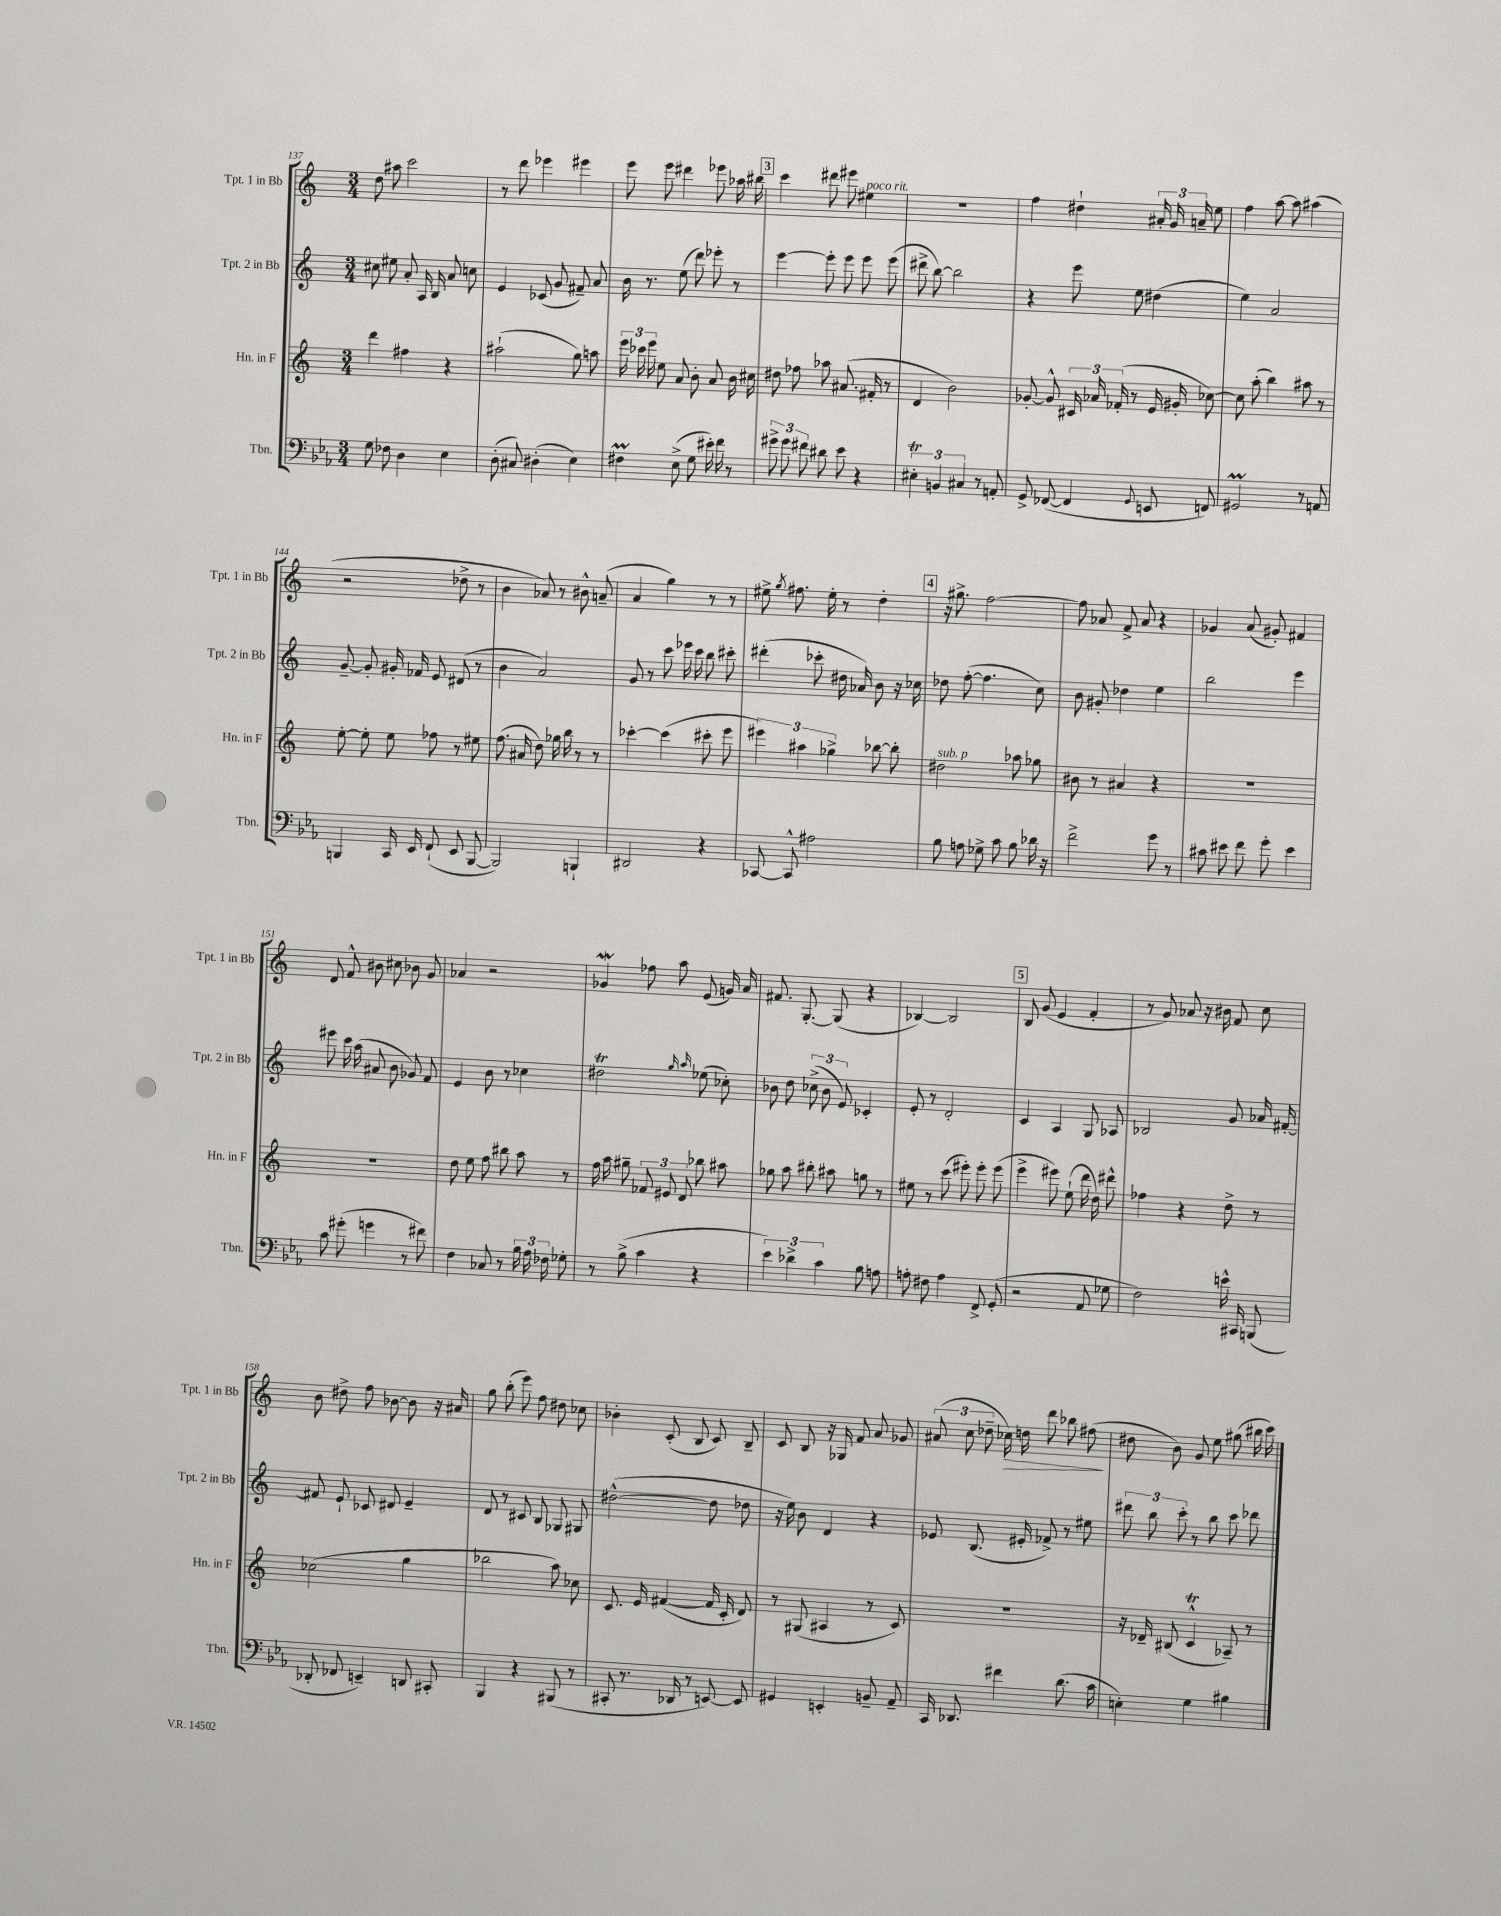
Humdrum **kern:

**kern	**kern	**kern	**kern
*staff4	*staff3	*staff2	*staff1
*clefF4	*clefG2	*clefG2	*clefG2
*k[b-e-a-]	*k[]	*k[]	*k[]
*M3/4	*M3/4	*M3/4	*M3/4
8G\	4ddd\	8cc#\	8dd\
8F-\	.	8ee#\	8aa#\
4D\	4ff#\	8a'/	2ccc\
.	.	16A/	.
.	.	16B/	.
4E-\	4r	8a/	.
.	.	8cc\	.
=	=	=	=
(8D'\	(2aa#`\	4e/	8r
8C#/)	.	.	8ddd\
(4D#'\	.	(8c-/	4eee-\
.	.	8g/	.
4E-\)	8gg\)	8f#~/)	4eee#\
.	8aa\	8a/	.
=	=	=	=
4F#\	24eee\	16b\	8eee\
.	24ccc-\	.	.
.	.	8.r	.
.	24eee\	.	.
.	8ee\	.	8eee\
(8E-^\	8a/	(8ee\	4ddd#\
8G\	8b'\	8ddd\)	.
16e#'\)	8a/	8eee-'\	8eee-\
16f\	.	.	.
8r	16b\	8r	16aa-\
.	16cc#\	.	16bb#\
=	=	=	=
12g#^\	8dd#\	[4eee\	4ccc\
12g#\	.	.	.
.	8ff-\	.	.
12f#\	.	.	.
8d#\	8aa-\	8eee'\]	8ddd#\
8e-\	(8.a#/	8eee\	8eee#\
4r	.	8eee\	4ee#\
.	16f#'/	.	.
.	8r	(8eee\	.
=	=	=	=
6E#'\	4d/	8ddd#^\	2.r
.	.	[8bb\)	.
6BB/	.	.	.
.	2b\)	2bb\]	.
6C#/	.	.	.
8r	.	.	.
8AA'/	.	.	.
=	=	=	=
8GG^/	[8g-'/	4r	4ff\
([8FF-/	8g-^^/]	.	.
4FF-/]	24c#/	8eee\	4dd#`\
.	24a-/	.	.
.	(24f-'/	.	.
.	8r	8ee\	.
8qqGG/	.	.	.
8EE/	16e/	(4dd#\	24a#'/
.	.	.	24g/
.	16g#'/	.	.
.	.	.	24a~/
8FF/)	[8cc-\)	.	8ee\
=	=	=	=
2GG#/	8cc-\]	4ee\)	4ff\
.	(8aa'\	.	.
.	4bb\)	2a/	[8aa\
.	.	.	8aa\]
8r	8aa#\	.	(4aa#\
8AA/	8r	.	.
=	=	=	=
4BBB/	[8ee'\	[8g~/	2r
.	8ee'\]	8g'/]	.
16CC/	8ee\	16g#'/	.
16EE-/	.	16f-/	.
(8FF`/	8ff-\	8e/	.
8EE-/	8r	(8d#/	8dd-^\
[8BBB/	8ee#\	8r	8r
=	=	=	=
2BBB/])	(8.ff\	4b\	4b\
.	16a#/	.	.
.	8dd\)	2a/)	8a-/)
.	16gg-\	.	8r
.	16bb\	.	.
4BBB`/	8r	.	8b#^^\
.	8r	.	(8a~/
=	=	=	=
2DD#/	[4ccc-'\	8g/	4a/
.	.	8r	.
.	(4ccc-\]	8ccc\	4gg\)
.	.	16eee-\	.
.	.	16ccc\	.
4r	8ccc#'\	8bb\	8r
.	8eee\	8ccc#'\	8r
=	=	=	=
[8CC-/	6eee#\)	(4ddd#'\	8ee#^\
.	.	.	8qgg/
8CC-^^/]	.	.	8.ff#\
.	6aa#\	.	.
2A#\	.	8ccc-'\	.
.	.	.	16ee#'\
.	6gg-^\	.	.
.	.	16dd#\	8r
.	.	16a-/)	.
.	[8bb-\	8b\	4dd'\
.	8bb-'\]	16r	.
.	.	16cc-\	.
=	=	=	=
8B-\	2dd#\	8dd-\	16r
.	.	.	8.gg#^\
8A\	.	([8ff'\	.
8G-^\	.	4.ff\]	[2ff\
8c\	.	.	.
8B-\	8aa-\	.	.
16d-\	8gg-\	8cc\)	.
16r	.	.	.
=	=	=	=
2f^\	8b#\	8b\	8ff\]
.	8r	8g#'/	8a-/
.	4a#/	4dd-\	8f^/
.	.	.	8a-/
8g\	4r	4ee\	4r
8r	.	.	.
=	=	=	=
8c#\	2.r	2bb\	4g-/
8e#\	.	.	.
8f\	.	.	(8a/
8g'\	.	.	8g#'/)
4e#\	.	4eee\	4f#/
=	=	=	=
8c\	2.r	8eee#\	8d/
(8g#'\	.	16ccc\	8f^^/
.	.	(16aa\	.
4g\	.	8a#/	8b#\
.	.	8b\	8cc#\
8r	.	8g-/)	8b-\
8f#\)	.	8f/	8g/
=	=	=	=
4F\	8dd\	4e/	4a-/
.	8ee\	.	.
8C-/	8ff\	8b\	2r
8r	8bb#\	8r	.
24B-\	8aa\	4cc-\	.
24A-\	.	.	.
24F-\	.	.	.
8G-'\	8r	.	.
=	=	=	=
8r	16ff\	2dd#\	4g-/
.	16aa\	.	.
(8B-^\	8gg#~\	.	.
4c\	12f-/	.	8ff-\
.	12e#/	.	.
.	.	.	8aa\
.	12d/	.	.
.	.	16qqgg/	.
.	.	16qqaa/	.
4r	8bb-\	(8ee-\	(8e/
.	8aa#\	8cc-'\)	16g/)
.	.	.	16a/
=	=	=	=
6e-\)	8gg-\	8b-\	8.f#/
.	8aa\	8dd\	.
6d-^\	.	.	.
.	.	.	[8.G'/
.	8bb#'\	(12cc-^\	.
6c\	.	12b-\	.
.	8aa#\	.	(8G/]
.	.	12e/)	.
8B-\	8gg\	4c-'/	4r
8A\	8r	.	.
=	=	=	=
8A'\	8ee#\	8e'/	[4B-/)
8F#\	8r	8r	.
4A\	(8ccc\	2d'/	2B-/]
.	8eee#'\)	.	.
8FF^/	8eee#'\	.	.
(8GG'/	(8eee#\	.	.
=	=	=	=
2r	4eee^\	4c/	8B/
.	.	.	(8g/
.	8eee#\)	4A/	4e/
.	(8ee`\	.	.
8AA-/	16ddd\	8G/	4f'/
.	16dd\)	.	.
8G-\	8ddd#^^\	8A-/	.
=	=	=	=
2F\)	4ff-\	2B-/	8r
.	.	.	8g/)
.	4r	.	8a-/
.	.	.	16r
.	.	.	16b#\
16e^^\	8dd^\	8g/	8f/
16CC#/	.	.	.
(8BBB/	8r	16a-/	8cc\
.	.	[16f#'/	.
=	=	=	=
8DD-'/	(2cc-\	8f#/]	8b\
8FF-/	.	8e`/	8dd#^\
4EE~/)	.	8c-/	8ff\
.	.	8d#/	[8b-\
8DD/	4gg\	4e~/	8b-\]
8CC#'/	.	.	16r
.	.	.	16a#/
=	=	=	=
4BBB-/	2bb-\	8d/	8gg\
.	.	8r	(8bb'\
4r	.	8c#/	8eee\)
.	.	8B/	8ff\
(8BBB#/	8aa\)	8G-/	8dd#\
8r	8cc-\	8G#/	8cc-\
=	=	=	=
8CC#'/	8.c/	([2dd#^^\	4b-'\
8.r	.	.	.
.	16e/	.	.
.	([4f#/	.	(8c'/
16DD-/	.	.	.
8r	.	.	8B/
[8EE/)	16f#/]	8dd#\]	8c/)
.	16c'/	.	.
8EE/]	8d/)	8dd-\	8B~/
=	=	=	=
4GG#/	8r	16r	8c/
.	.	16ee\)	.
.	(8G#/	8b\	8B/
4EE'/	4A#/	4d/	16r
.	.	.	16G-/
.	.	.	8f/
8BB~/	8r	4r	8a/
8AA-~/	8c/)	.	8g-/
=	=	=	=
16CC/	2.r	8e-/	(12a#/
8.DD-/	.	.	.
.	.	.	12cc\
.	.	(8.B/	.
.	.	.	12dd-~\
4f#\	.	.	16cc-\)
.	.	16e#'/	16dd\
.	.	8f-^/)	8ddd\
(8.d\	.	8r	8bb-\
.	.	8ee#\	(8ff#\
16c\	.	.	.
=	=	=	=
4E'\)	16r	12ddd#\	8dd#\
.	16d-~/	.	.
.	.	12bb\	.
.	(8B#/	.	8b\)
.	.	12ccc'\	.
4G\	4c^^/	8r	8g/
.	.	8bb\	8ee\
4B#\	8A-~/)	8ccc\	(8gg#\
.	8r	8ddd-\	16bb#\
.	.	.	16ccc\)
==	==	==	==
*-	*-	*-	*-
